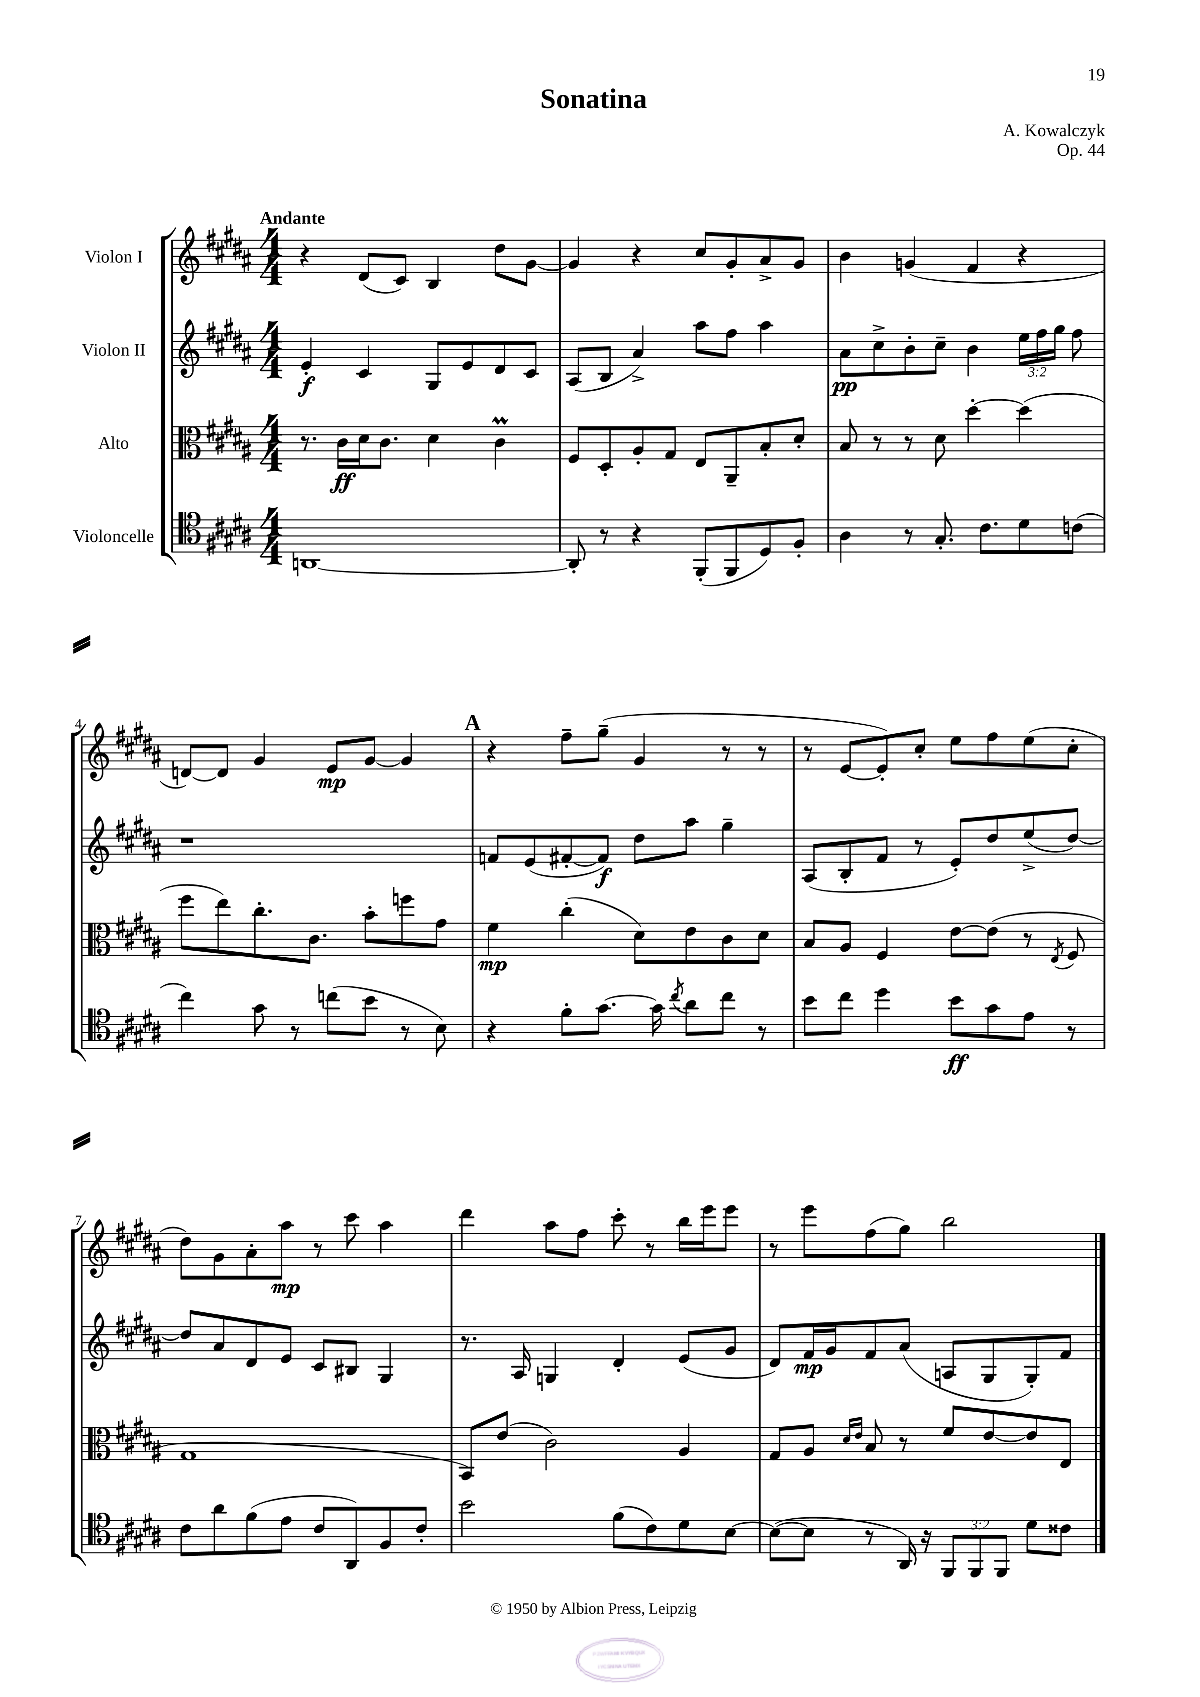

**kern	**kern	**kern	**kern
*staff4	*staff3	*staff2	*staff1
*clefC4	*clefC3	*clefG2	*clefG2
*k[f#c#g#d#a#]	*k[f#c#g#d#a#]	*k[f#c#g#d#a#]	*k[f#c#g#d#a#]
*M4/4	*M4/4	*M4/4	*M4/4
[1AA	8.r	4e'	4r
.	16c#	.	.
.	16d#	4c#	(8d#
.	8.c#	.	.
.	.	.	8c#)
.	4d#	8G#	4B
.	.	8e	.
.	4c#	8d#	8dd#
.	.	8c#	[8g#
=	=	=	=
8AA']	8F#	(8A#	4g#]
8r	8D#'	8B	.
4r	8A#'	4a#^)	4r
.	8G#	.	.
(8FF#'	8E	8aa#	8cc#
8FF#	8AA#~	8ff#	8g#'
8D#)	8B'	4aa#	8a#^
8F#'	8d#'	.	8g#
=	=	=	=
4A#	8B	8a#	4b
.	8r	8cc#^	.
8r	8r	8b'	(4g
8.G#'	8d#	8cc#~	.
.	[4dd#'	4b	4f#
8.c#	.	.	.
8d#	(4dd#]	24ee	4r
.	.	24ff#	.
.	.	24gg#	.
(8c	.	8ff#	.
=	=	=	=
4cc#)	8ff#	1r	[8d)
.	8ee)	.	8d]
8g#	8.cc#'	.	4g#
8r	.	.	.
.	8.c#	.	.
(8cc	.	.	8e
8b	8b'	.	[8g#
8r	8ff	.	4g#]
8B)	8g#	.	.
=	=	=	=
4r	4f#	8f	4r
.	.	(8e	.
8f#'	(4cc#'	[8f#'	8ff#~
[8.g#	.	8f#])	(8gg#~
.	8d#)	8dd#	4g#
16g#]	.	.	.
8qcc#	.	.	.
8a#	8e	8aa#	.
8cc#	8c#	4gg#~	8r
8r	8d#	.	8r
=	=	=	=
8b	8B	(8A#	8r
8cc#	8A#	8B'	[8e
4dd#	4F#	8f#	8e'])
.	.	8r	8cc#'
8b	[8e	8e')	8ee
8g#	(8e]	8dd#	8ff#
8e	8r	(8ee^	(8ee
.	8qE	.	.
8r	8F#	[8dd#)	8cc#'
=	=	=	=
8c#	1G#	8dd#]	8dd#)
8a#	.	8a#	8g#
(8f#	.	8d#	8a#'
8e	.	8e	8aa#
8c#	.	8c#	8r
8AA#)	.	8B#	8ccc#
8F#	.	4G#	4aa#
8c#'	.	.	.
=	=	=	=
2b	8BB)	8.r	4ddd#
.	(8e	.	.
.	.	16A#	.
.	2c#)	4G	8aa#
.	.	.	8ff#
(8f#	.	4d#'	8ccc#'
8c#)	.	.	8r
8d#	4A#	(8e	16bb
.	.	.	16eee
[8B	.	8g#	8eee
=	=	=	=
(8B_	8G#	8d#)	8r
8B]	8A#	16f#	8eee
.	.	16g#	.
.	16qqd#	.	.
.	16qqe	.	.
8r	8B	8f#	(8ff#
16AA#)	8r	(8a#	8gg#)
16r	.	.	.
12FF#	8f#	8A	2bb
12FF#	.	.	.
.	[8e	8G#	.
12FF#	.	.	.
8d#	8e]	8G#')	.
8c##	8E	8f#	.
==	==	==	==
*-	*-	*-	*-
